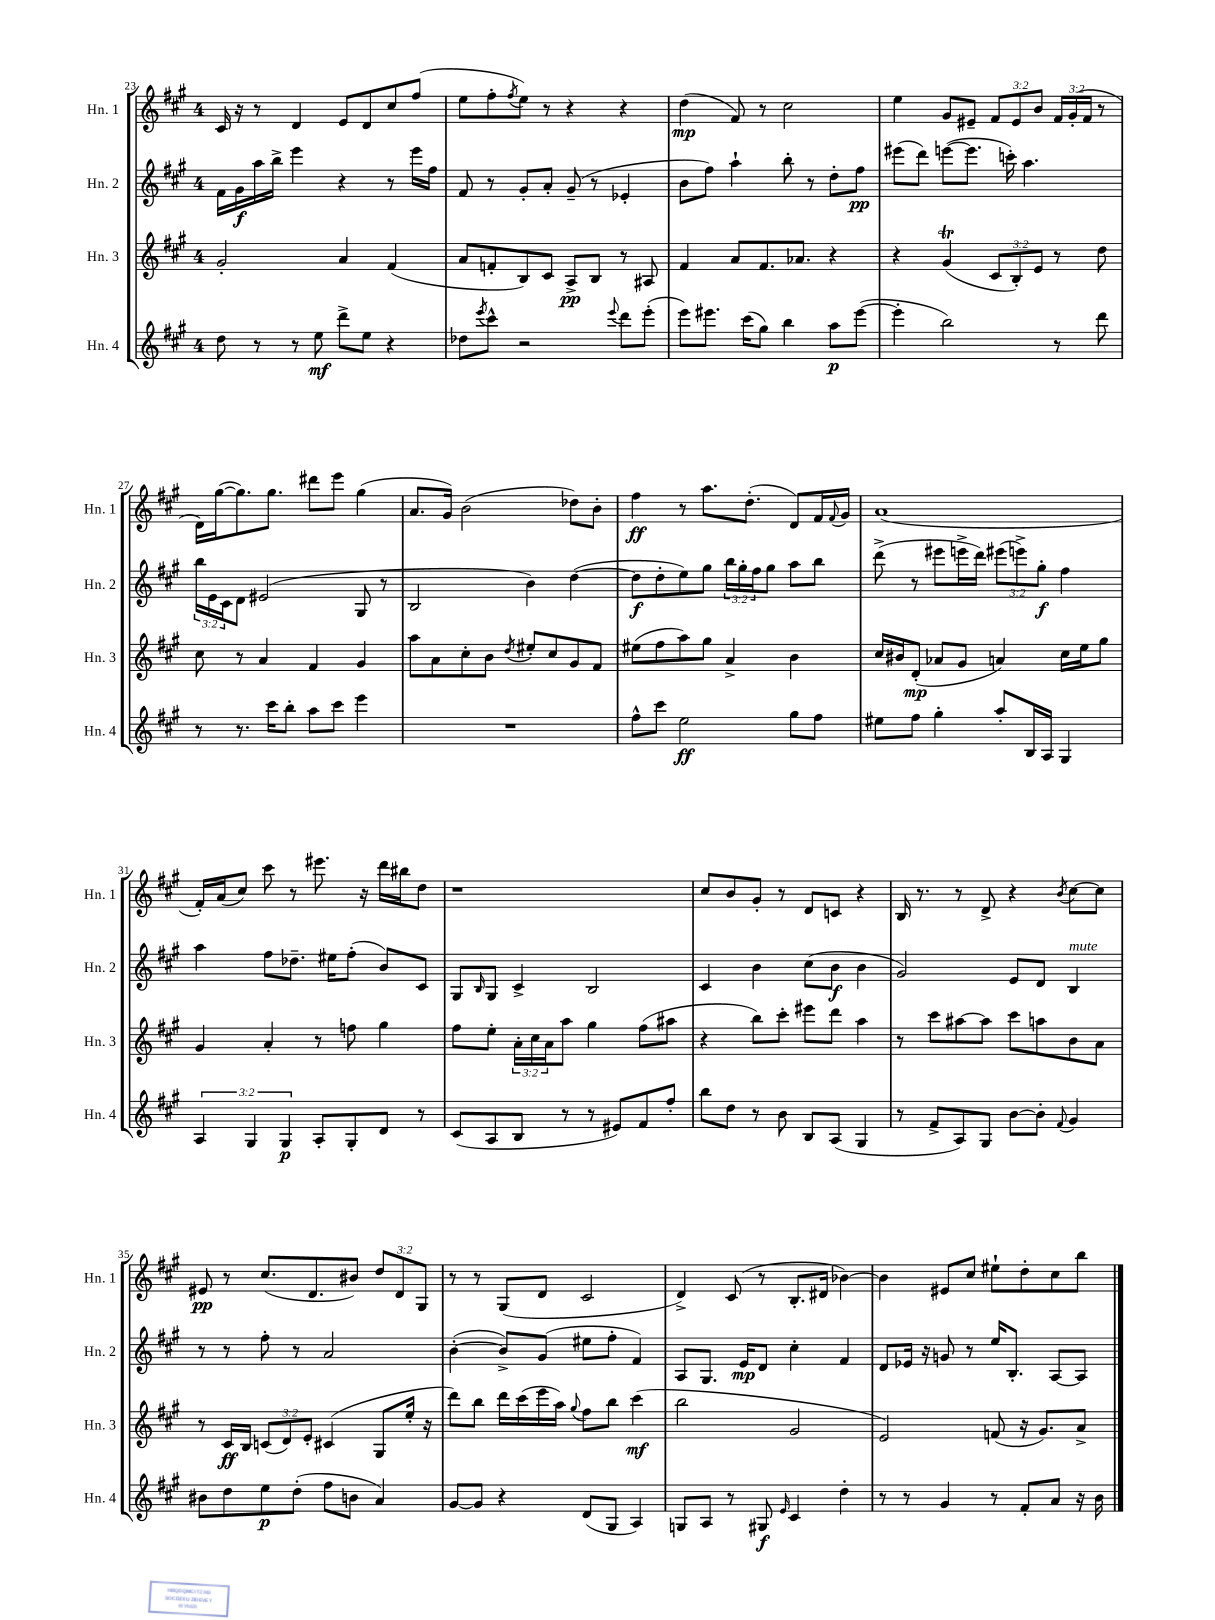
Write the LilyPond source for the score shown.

<<
\new StaffGroup <<
\new Staff = "s0" \with { instrumentName = "Hn. 1" shortInstrumentName = "Hn. 1" } {
    \clef treble \key a \major \once \override Staff.TimeSignature.style = #'single-digit \time 4/4 \override Staff.TupletNumber.text = #tuplet-number::calc-fraction-text
    cis'16 r16 r8 d'4 e'8 d'8 cis''8 fis''8( |
    e''8 fis''8-. \acciaccatura { fis''8 } e''8) r8 r4 r4 |
    d''4\mp( fis'8) r8 cis''2 |
    e''4 gis'8 eis'8-- \tuplet 3/2 { fis'8 eis'8 b'8 } \tuplet 3/2 { fis'16 gis'16-.( fis'16 } r8 |
    d'16) gis''16~( gis''8.) gis''8. dis'''8 e'''8 gis''4( |
    a'8. gis'16) b'2( des''8) b'8-. |
    fis''4\ff r8 a''8. d''8.-.( d'8) fis'16 \appoggiatura { fis'8 } gis'16 |
    a'1( |
    fis'16-.) a'16( cis''8) cis'''8 r8 eis'''8. r16 d'''16 bis''16 d''8 |
    r1 |
    cis''8 b'8 gis'8-. r8 d'8 c'8 r4 |
    b16 r8. r8 d'8-> r4 \acciaccatura { b'8 } cis''8~ cis''8 |
    eis'8\pp r8 cis''8.( d'8. bis'8) \tuplet 3/2 { d''8 d'8 gis8 } |
    r8 r8 gis8( d'8 cis'2 |
    d'4->) cis'8( r8 b8.-. dis'16 bes'4~) |
    bes'4 eis'8 cis''8 eis''8-! d''8-. cis''8 b''8 \bar "|." |
}
\new Staff = "s1" \with { instrumentName = "Hn. 2" shortInstrumentName = "Hn. 2" } {
    \clef treble \key a \major \once \override Staff.TimeSignature.style = #'single-digit \time 4/4 \override Staff.TupletNumber.text = #tuplet-number::calc-fraction-text
    fis'16 gis'16\f a''16 b''16-> e'''4 r4 r8 e'''16 fis''16 |
    fis'8 r8 gis'8-. a'8-. gis'8--( r8 ees'4-. |
    b'8 fis''8) a''4-! b''8-. r8 d''8-. fis''8\pp |
    eis'''8( d'''8) e'''8~( e'''8. c'''16-.) a''4. |
    \tuplet 3/2 { b''16 e'16 cis'16 } d'8 eis'2( gis8 r8 |
    b2 b'4) d''4~( |
    d''8\f d''8-. e''8) gis''8 \tuplet 3/2 { b''16 gis''16-. fis''16 } gis''8 a''8 b''8 |
    d'''8->( r8 eis'''8 e'''16-> d'''16) \tuplet 3/2 { eis'''8( e'''8->) gis''8-.\f } fis''4 |
    a''4 fis''8 des''8.-- eis''16 fis''8-.( b'8) cis'8 |
    gis8 \grace { b16 } gis8 cis'4-> b2 |
    cis'4 b'4 cis''8( b'8\f b'4 |
    gis'2) e'8 d'8 b4^\markup { \italic "mute" } |
    r8 r8 fis''8-. r8 a'2 |
    b'4~-.( b'8->) gis'8( eis''8 fis''8-. fis'4) |
    a8 gis8. e'16\mp d'8 cis''4-. fis'4 |
    d'8 ees'16 r16 g'8 r8 e''16 b8.-. a8~ a8 \bar "|." |
}
\new Staff = "s2" \with { instrumentName = "Hn. 3" shortInstrumentName = "Hn. 3" } {
    \clef treble \key a \major \once \override Staff.TimeSignature.style = #'single-digit \time 4/4 \override Staff.TupletNumber.text = #tuplet-number::calc-fraction-text
    gis'2-. a'4 fis'4( |
    a'8 f'8-. b8) cis'8 a8->\pp b8 r8 ais8 |
    fis'4 a'8 fis'8. aes'8. r4 |
    r4 gis'4\trill( \tuplet 3/2 { cis'8 b8-.) e'8 } r8 d''8 |
    cis''8 r8 a'4 fis'4 gis'4 |
    a''8 a'8 cis''8-. b'8 \acciaccatura { d''8 } eis''8-. cis''8 gis'8 fis'8 |
    eis''8( fis''8 a''8) gis''8 a'4-> b'4 |
    cis''16 bis'16 d'8-.\mp( aes'8 gis'8 a'4) cis''16 e''16 gis''8 |
    gis'4 a'4-. r8 f''8 gis''4 |
    fis''8 e''8-. \tuplet 3/2 { a'16-. cis''16 a'16 } a''8 gis''4 fis''8( ais''8 |
    r4 b''8) cis'''8-. eis'''8 d'''8 a''4 |
    r8 cis'''8 ais''8~ ais''8 cis'''8 a''8 b'8 a'8 |
    r8 cis'16\ff b16 \tuplet 3/2 { c'8( d'8) e'8-. } cis'4( gis8 e''16-. r16 |
    d'''8) b''8 d'''16 cis'''16( e'''16 a''16) \appoggiatura { gis''8 } fis''8 b''8 cis'''4\mf( |
    b''2 gis'2 |
    e'2) f'8( r16 gis'8.) a'8-> \bar "|." |
}
\new Staff = "s3" \with { instrumentName = "Hn. 4" shortInstrumentName = "Hn. 4" } {
    \clef treble \key a \major \once \override Staff.TimeSignature.style = #'single-digit \time 4/4 \override Staff.TupletNumber.text = #tuplet-number::calc-fraction-text
    d''8 r8 r8 e''8\mf d'''8-> e''8 r4 |
    des''8 \acciaccatura { e'''8 } cis'''8-^ r2 \appoggiatura { e'''8 } d'''8 e'''8-.( |
    e'''8) eis'''8. cis'''16( gis''8) b''4 a''8\p eis'''8~( |
    eis'''4-. b''2) r8 d'''8 |
    r8 r8. cis'''16 b''8-. a''8 cis'''8 e'''4 |
    R1 |
    fis''8-^ cis'''8 e''2\ff gis''8 fis''8 |
    eis''8 fis''8 gis''4-. a''8-. b16 a16 gis4 |
    \tuplet 3/2 { a4 gis4 gis4\p } a8-. gis8-. d'8 r8 |
    cis'8( a8 b8 r8 r8 eis'8) fis'8 fis''8-. |
    b''8 d''8 r8 b'8 b8 a8( gis4 |
    r8 fis'8-> a8) gis8 b'8~ b'8-. \appoggiatura { fis'8 } gis'4 |
    bis'8 d''8 e''8\p d''8-.( fis''8 b'8 a'4) |
    gis'8~ gis'8 r4 d'8( gis8 a4) |
    g8 a8 r8 gis8\f \grace { e'16 } cis'4 d''4-. |
    r8 r8 gis'4 r8 fis'8-. a'8 r16 b'16 \bar "|." |
}
>>
>>
\layout { \context { \Score currentBarNumber = #23 } }
